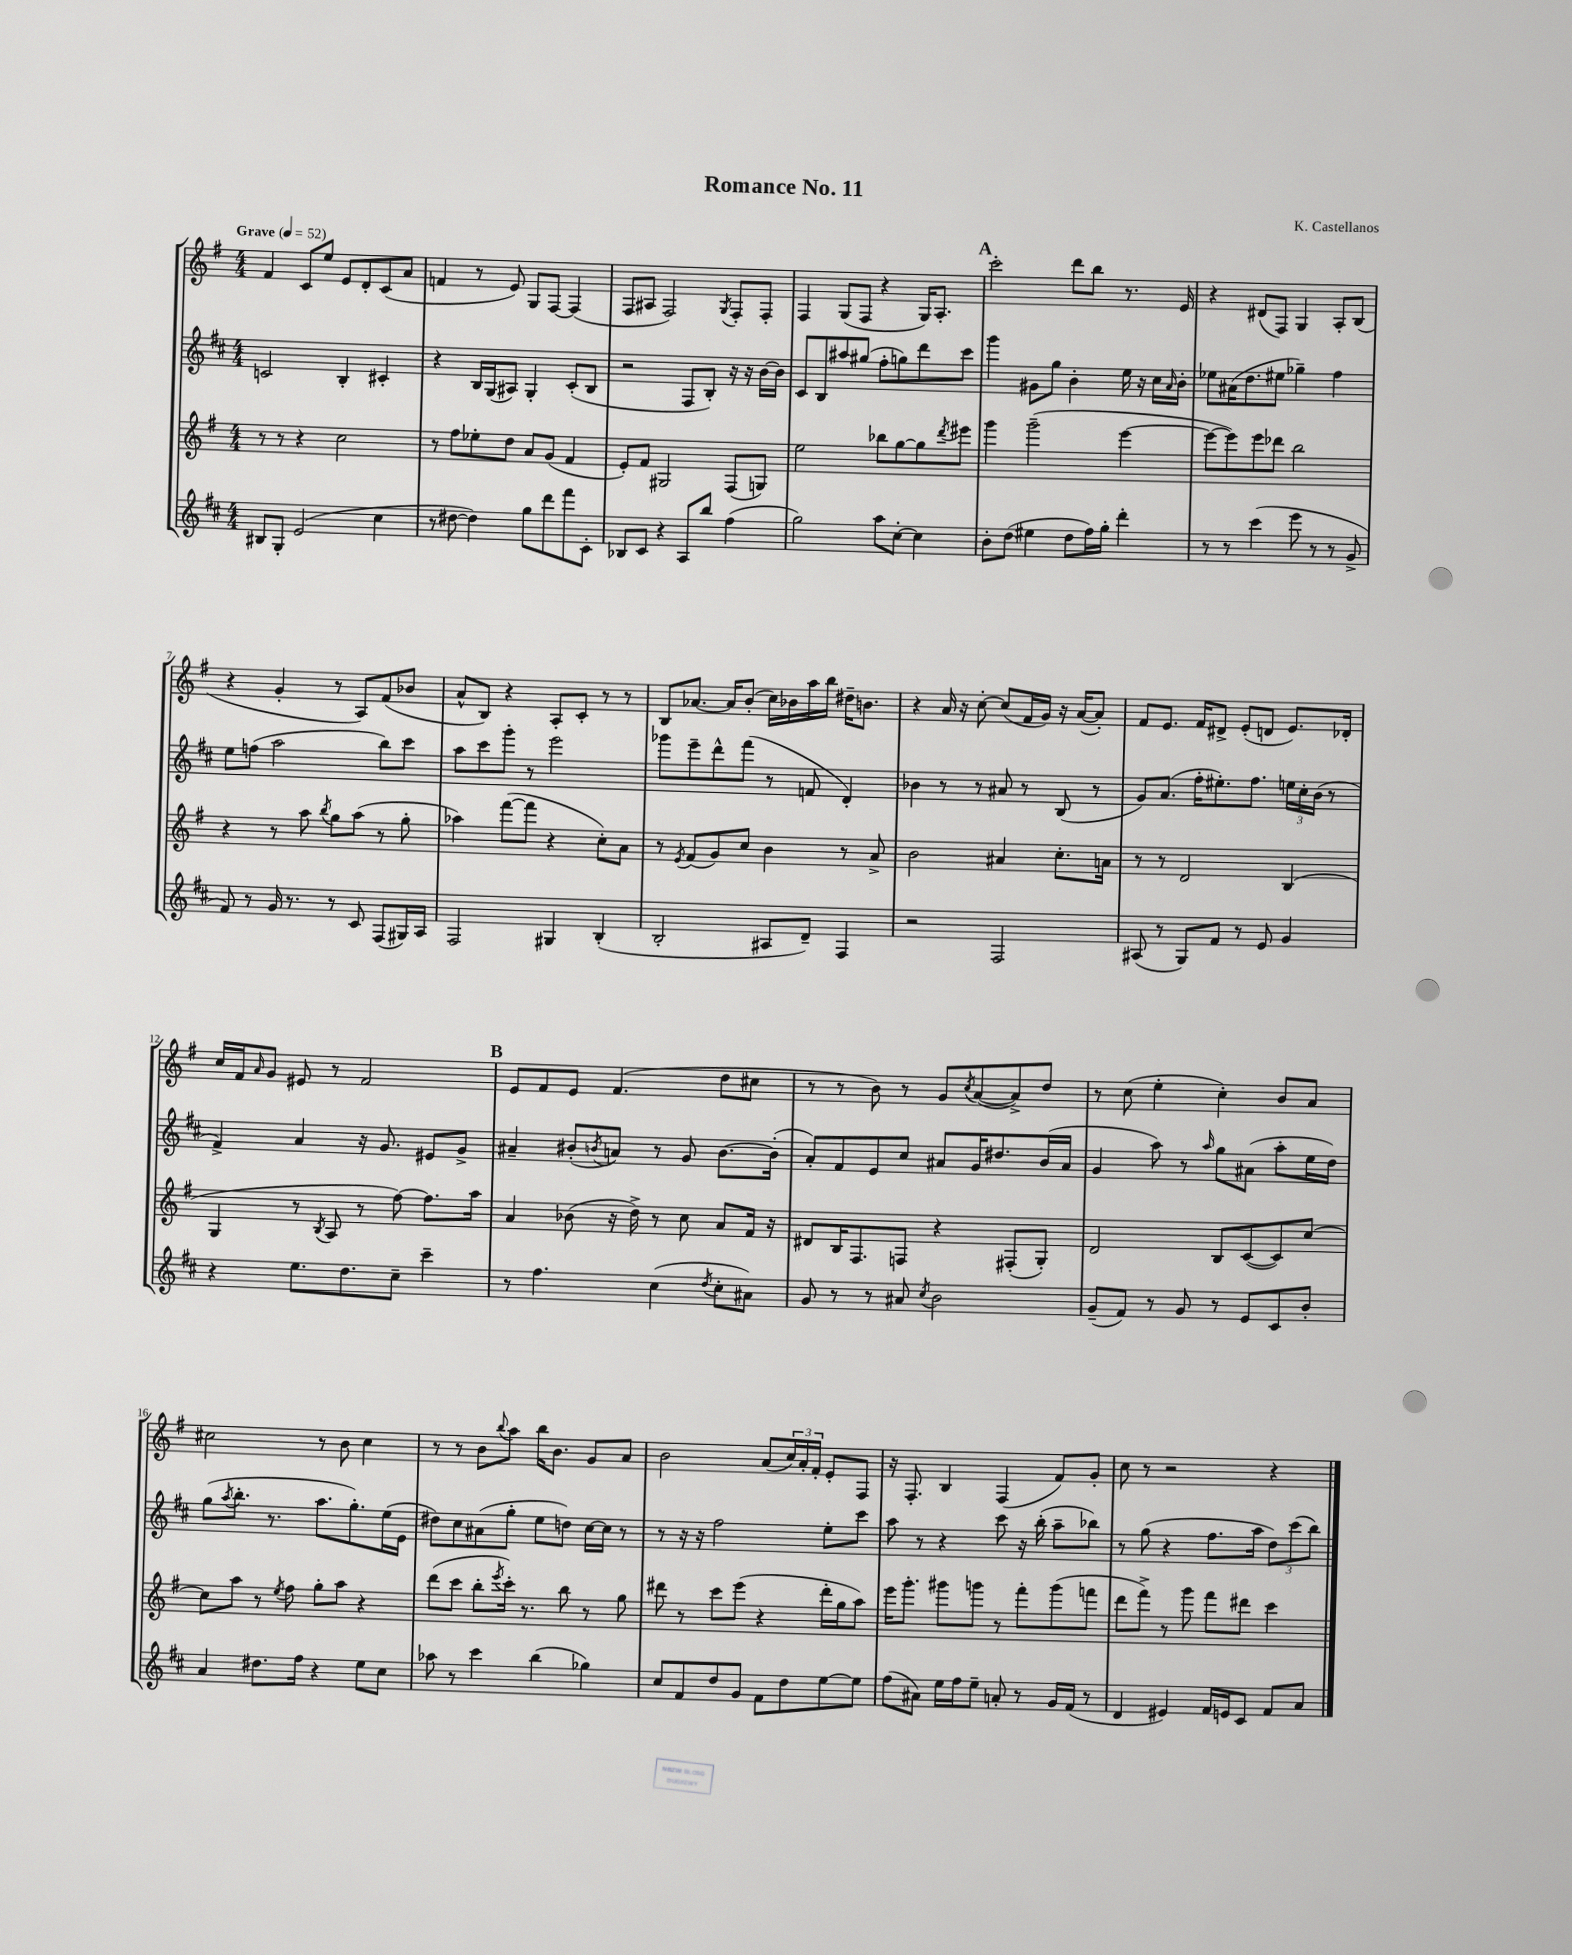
\header { title = "Romance No. 11" composer = "K. Castellanos" }
<<
\new StaffGroup <<
\new Staff = "s0" {
    \clef treble \key g \major \numericTimeSignature \time 4/4 \tempo "Grave" 4 = 52
    fis'4 c'8 e''8 e'8 d'8-. c'8( a'8 |
    f'4 r8 e'8) g8 fis8~ fis4( |
    fis8 ais8 fis2) \acciaccatura { g8 } fis8-. fis8-. |
    fis4 g8( fis8 r4 g16) a8.-. |
    \mark \markup { \bold "A" } c'''2-. d'''8 b''8 r8. e'16 |
    r4 dis'8( fis8) g4 a8-. b8( |
    r4 g'4-. r8 a8) fis'8( bes'8 |
    a'8-^ b8) r4 a8-. c'8-. r8 r8 |
    b8 aes'8.~ aes'16 b'8-.( c''16) bes'16 a''16 b''16 dis''16-- b'8. |
    r4 a'16 r16 c''8~-. c''8( fis'16 g'16) r16 a'16~( a'8-.) |
    fis'8 e'8. fis'16 dis'8-> e'8-.( d'8 e'8.) des'16-. |
    c''16 fis'16 \grace { a'16 } g'8 eis'8 r8 fis'2 |
    \mark \markup { \bold "B" } e'8 fis'8 e'8 fis'4.( d''8 cis''8 |
    r8 r8 b'8) r8 g'8 \acciaccatura { c''8 } a'8~( a'8->) d''8 |
    r8 c''8( e''4-. c''4-.) b'8 a'8 |
    cis''2 r8 b'8 cis''4 |
    r8 r8 b'8 \appoggiatura { b''8 } a''8 b''16 b'8. g'8 a'8 |
    b'2 a'8( \tuplet 3/2 { c''16) a'16-. fis'16-. } e'8-. fis8 |
    r16 fis8.-. b4 fis4( fis'8) g'8-. |
    c''8 r8 r2 r4 \bar "|." |
}
\new Staff = "s1" {
    \clef treble \key d \major \numericTimeSignature \time 4/4
    c'2 b4-. cis'4-. |
    r4 b16 g16( ais8) g4-. cis'8-.( b8 |
    r2 fis8 b8-.) r16 r16 b'16~ b'16 |
    cis'8 b8 ais''8 gis''8( fis''8-. g''8) d'''8 cis'''8 |
    \mark \markup { \bold "A" } g'''4 gis'8 g''8 b'4-. e''16 r16 cis''16 \grace { a'16 } b'16-. |
    ees''8 ais'16( d''8. eis''8 ges''4--) fis''4 |
    e''8 f''8( a''2 b''8) cis'''8 |
    a''8 cis'''8 g'''8-. r8 e'''2 |
    ges'''8 e'''8-- d'''8-^ fis'''8( r8 f'8 d'4-.) |
    bes'4 r8 r8 ais'8 r8 b8( r8 |
    g'8) a'8.( fis''16-. eis''8.-.) fis''8. \tuplet 3/2 { e''16 cis''16-. b'16( } r8 |
    fis'4->) a'4 r16 g'8. eis'8 g'8-> |
    \mark \markup { \bold "B" } ais'4-- bis'8-.( \acciaccatura { b'8 } a'8) r8 g'8 b'8.~ b'16-.( |
    a'8-.) fis'8 e'8 cis''8 ais'8 g'16 dis''8. b'16( ais'16 |
    g'4 a''8) r8 \grace { a''16 } g''8 ais'8( a''8-. e''16 d''16) |
    g''8( \acciaccatura { a''8 } b''8.-. r8. a''8. g''8.-.) e''16( e'16 |
    dis''8) cis''8 ais'8( g''8-. e''8 d''8) cis''16~ cis''16 r8 |
    r8 r16 r16 fis''2 e''8-. cis'''8 |
    a''8 r8 r4 cis'''8 r16 b''16-.( a''8-- bes''8) |
    r8 g''8( r4 fis''8. a''16 \tuplet 3/2 { d''8) cis'''8( b''8) } \bar "|." |
}
\new Staff = "s2" {
    \clef treble \key g \major \numericTimeSignature \time 4/4
    r8 r8 r4 c''2 |
    r8 fis''8 ees''8-. d''8 a'8 g'8( fis'4 |
    e'8-.) fis'8 gis2 fis8( g8) |
    e''2 bes''8 g''8~ g''8 \acciaccatura { d'''8 } eis'''8 |
    \mark \markup { \bold "A" } g'''4 g'''2--( e'''4~ |
    e'''8~ e'''8) e'''8 des'''8 b''2 |
    r4 r8 a''8 \acciaccatura { b''8 } g''8 a''8( r8 g''8-. |
    aes''4) fis'''8~( fis'''8 r4 c''8-.) a'8 |
    r8 \acciaccatura { e'8 } fis'8( g'8) c''8 b'4 r8 a'8-> |
    b'2 ais'4 c''8.-. a'16 |
    r8 r8 d'2 b4( |
    g4 r8 \acciaccatura { b8 } a8 r8 fis''8~) fis''8. a''16 |
    \mark \markup { \bold "B" } a'4 bes'8( r16 d''16->) r8 c''8 a'8 fis'16 r16 |
    dis'8 b16 fis8. f8 r4 fis8-.( g8-.) |
    d'2 b8 c'8~( c'8) c''8~ |
    c''8 a''8 r8 \acciaccatura { e''8 } fis''8 g''8-. a''8 r4 |
    d'''8( c'''8 b''8-. \acciaccatura { e'''8 } c'''16-.) r8. b''8 r8 g''8 |
    dis'''8 r8 c'''8 e'''8( r4 dis'''16-. g''16 a''8) |
    e'''16 g'''8.-. gis'''8 g'''8 r8 fis'''8-. g'''8( f'''8 |
    d'''8 fis'''8->) r8 g'''8 fis'''8 dis'''8 c'''4 \bar "|." |
}
\new Staff = "s3" {
    \clef treble \key d \major \numericTimeSignature \time 4/4
    bis8 g8-. e'2( cis''4 |
    r8 dis''8~ dis''4) g''8 d'''8 fis'''8 cis'8-. |
    bes8 cis'8 r4 a8 b''8 fis''4( |
    g''2) a''8 cis''8~-. cis''4 |
    \mark \markup { \bold "A" } b'8-. d''8( eis''4 d''8 fis''16) g''16-. d'''4-. |
    r8 r8 cis'''4( e'''8 r8 r8 g'8-> |
    fis'8) r8 g'16 r8. r8 cis'8 fis8( gis16) a16 |
    fis2 gis4 b4-.( |
    b2-. ais8 d'8--) fis4 |
    r2 fis2 |
    ais8( r8 g8) fis'8 r8 e'8 g'4 |
    r4 e''8. d''8. cis''8-- cis'''4-- |
    \mark \markup { \bold "B" } r8 fis''4. cis''4( \acciaccatura { d''8 } cis''8-. ais'8) |
    g'8 r8 r8 ais'8 \acciaccatura { cis''8 } b'2 |
    g'8--( fis'8) r8 g'8 r8 e'8 cis'8 b'8-. |
    a'4 dis''8. fis''16 r4 e''8 cis''8 |
    aes''8 r8 cis'''4 b''4( ges''4) |
    cis''8 fis'8 d''8 g'8 fis'8 d''8 e''8~ e''8 |
    fis''8( ais'8) e''16 fis''16 e''8-- a'8-. r8 g'16 fis'16( r8 |
    d'4 eis'4) fis'16 e'16 cis'8 fis'8 a'8 \bar "|." |
}
>>
>>
